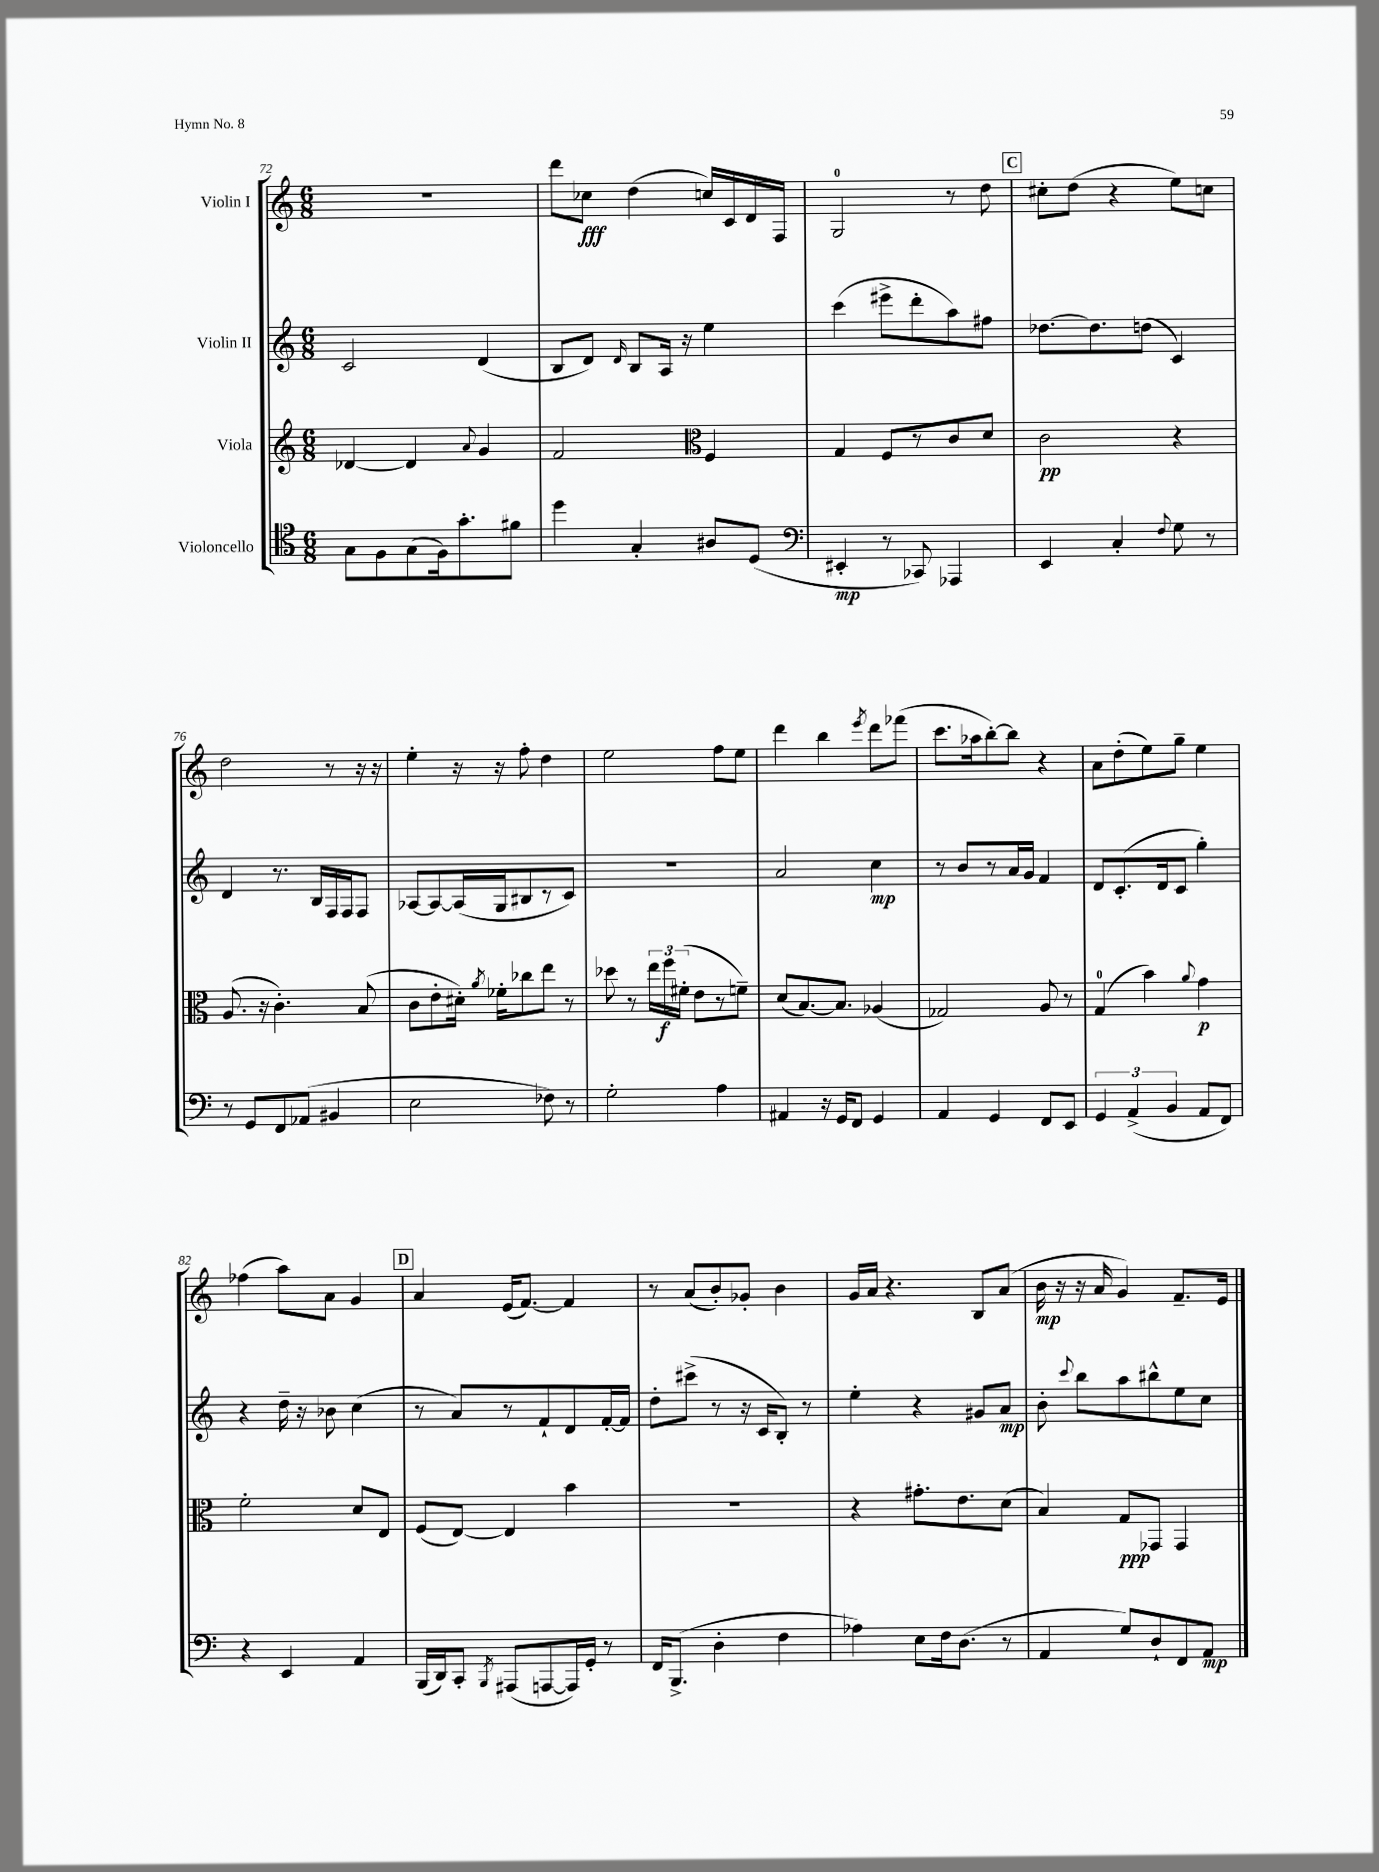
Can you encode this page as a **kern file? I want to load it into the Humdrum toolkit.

**kern	**dynam	**kern	**dynam	**kern	**dynam	**kern	**dynam
*part4	*part4	*part3	*part3	*part2	*part2	*part1	*part1
*staff4	*staff4	*staff3	*staff3	*staff2	*staff2	*staff1	*staff1
*I"Violoncello	*	*I"Viola	*	*I"Violin II	*	*I"Violin I	*
*clefC4	*	*clefG2	*	*clefG2	*	*clefG2	*
*k[]	*	*k[]	*	*k[]	*	*k[]	*
*M6/8	*	*M6/8	*	*M6/8	*	*M6/8	*
=72	=72	=72	=72	=72	=72	=72	=72
8G\L	.	[4d-X/	.	2c/	.	2.r	.
8F\	.	.	.	.	.	.	.
(8G\	.	4d-/]	.	.	.	.	.
16F\k)	.	.	.	.	.	.	.
8.g'\	.	.	.	.	.	.	.
.	.	8qqa/	.	.	.	.	.
.	.	4g/	.	(4d/	.	.	.
8f#X\J	.	.	.	.	.	.	.
=73	=73	=73	=73	=73	=73	=73	=73
4dd\	.	2f/	.	8B/L	.	8ddd\L	.
.	.	.	.	8d/J)	.	8cc-X\J	fff
.	.	.	.	16qqd/	.	.	.
4G'/	.	.	.	8B/L	.	(4dd\	.
.	.	.	.	16A/Jk	.	.	.
.	.	.	.	16r	.	.	.
*	*	*clefC3	*	*	*	*	*
8A#X/L	.	4F/	.	4ee\	.	16ccn/LL)	.
.	.	.	.	.	.	16c/	.
(8D/J	.	.	.	.	.	16d/	.
.	.	.	.	.	.	16F/JJ	.
=74	=74	=74	=74	=74	=74	=74	=74
*clefF4	*	*	*	*	*	*	*
4EE#X'/	mp	4G/	.	(4ccc\	.	2G/	.
8r	.	8F/L	.	8eee#X^\L	.	.	.
8CC-X/)	.	8r	.	8ddd'\	.	.	.
4AAA-X/	.	8c/	.	8aa\)	.	8r	.
.	.	8d/J	.	8ff#X\J	.	8dd\	.
!!LO:REH:place=s1:t=C
=75	=75	=75	=75	=75	=75	=75	=75
4EE/	.	2c\	pp	[8.dd-X\L	.	8cc#X'\L	.
.	.	.	.	.	.	(8dd\J	.
.	.	.	.	8.dd-\]	.	.	.
4C'/	.	.	.	.	.	4r	.
.	.	.	.	(8ddn\J	.	.	.
8qqF/	.	.	.	.	.	.	.
8G\	.	4r	.	4c/)	.	8ee\L)	.
8r	.	.	.	.	.	8ccn\J	.
!!LO:LB:g=z
=76	=76	=76	=76	=76	=76	=76	=76
8r	.	(8.A/	.	4d/	.	2dd\	.
8GG/L	.	.	.	.	.	.	.
.	.	16r	.	.	.	.	.
8FF/	.	4.c'\)	.	8.r	.	.	.
(8AA-X/J	.	.	.	.	.	.	.
.	.	.	.	16B/LL	.	.	.
4BB#X/	.	.	.	16F/	.	8r	.
.	.	.	.	16F/J	.	.	.
.	.	(8B/	.	8F/J	.	16r	.
.	.	.	.	.	.	16r	.
=77	=77	=77	=77	=77	=77	=77	=77
2E\	.	8c\L	.	[8A-X/L	.	4ee'\	.
.	.	8e'\	.	8A-/_	.	.	.
.	.	16d#X'\Jk)	.	(16A-/L]	.	16r	.
.	.	8qa/	.	.	.	.	.
.	.	16f-X'\KL	.	16G/J	.	16r	.
.	.	8cc-X\	.	8B#X/	.	8ff'\	.
8F-X\)	.	8ee\J	.	8r	.	4dd\	.
8r	.	8r	.	8c/J)	.	.	.
=78	=78	=78	=78	=78	=78	=78	=78
2G'\	.	8dd-X\	.	2.r	.	2ee\	.
.	.	8r	.	.	.	.	.
.	.	24ee\LL	.	.	.	.	.
.	.	24ff\	f	.	.	.	.
.	.	(24f#X'\JJ	.	.	.	.	.
.	.	8e\L	.	.	.	.	.
4A\	.	8r	.	.	.	8ff\L	.
.	.	8fn~\J)	.	.	.	8ee\J	.
=79	=79	=79	=79	=79	=79	=79	=79
4AA#X/	.	(8d/L	.	2a/	.	4ddd\	.
.	.	[8.B/)	.	.	.	.	.
16r	.	.	.	.	.	4bb\	.
16GG/KL	.	8.B/J]	.	.	.	.	.
8FF/J	.	.	.	.	.	.	.
.	.	.	.	.	.	8qeee/	.
4GG/	.	(4A-X/	.	4cc\	mp	8ddd\L	.
.	.	.	.	.	.	(8fff-X\J	.
=80	=80	=80	=80	=80	=80	=80	=80
4AA/	.	2G-X/)	.	8r	.	8.ccc\L	.
.	.	.	.	8b/L	.	.	.
.	.	.	.	.	.	16aa-X\k	.
4GG/	.	.	.	8r	.	[8bb'\)	.
.	.	.	.	16a/L	.	8bb\J]	.
.	.	.	.	16g/JJ	.	.	.
8FF/L	.	8A/	.	4f/	.	4r	.
8EE/J	.	8r	.	.	.	.	.
=81	=81	=81	=81	=81	=81	=81	=81
6GG/	.	(4G/	.	8d/L	.	8a\L	.
.	.	.	.	(8.c'/	.	(8dd'\	.
(6AA^/	.	.	.	.	.	.	.
.	.	4b\)	.	.	.	8ee\)	.
.	.	.	.	16d/k	.	.	.
6BB/	.	.	.	.	.	.	.
.	.	.	.	8c/J	.	8gg~\J	.
.	.	8qqa/	.	.	.	.	.
8AA/L	.	4g\	p	4gg'\)	.	4ee\	.
8FF/J)	.	.	.	.	.	.	.
!!LO:LB:g=z
=82	=82	=82	=82	=82	=82	=82	=82
4r	.	2f'\	.	4r	.	(4ff-X\	.
4EE/	.	.	.	16dd~\	.	8aa\L)	.
.	.	.	.	16r	.	.	.
.	.	.	.	8b-X\	.	8a\J	.
4AA/	.	8d/L	.	(4cc\	.	4g/	.
.	.	8E/J	.	.	.	.	.
!!LO:REH:place=s1:t=D
=83	=83	=83	=83	=83	=83	=83	=83
(16BBB/LL	.	(8F/L	.	8r	.	4a/	.
16DD/J)	.	.	.	.	.	.	.
8CC'/J	.	[8E/J)	.	8a/L)	.	.	.
8qBBB/	.	.	.	.	.	.	.
(8AAA#X/L	.	4E/]	.	8r	.	(16e/KL	.
.	.	.	.	.	.	[8.f/J)	.
[8AAAn/	.	.	.	8f`/	.	.	.
16AAA/L])	.	4b\	.	8d/	.	4f/]	.
16GG'/JJ	.	.	.	.	.	.	.
8r	.	.	.	[16f'/L	.	.	.
.	.	.	.	16f/JJ]	.	.	.
=84	=84	=84	=84	=84	=84	=84	=84
16FF/KL	.	2.r	.	8dd'\L	.	8r	.
(8.BBB^/J	.	.	.	.	.	.	.
.	.	.	.	(8ccc#X^\J	.	(8a/L	.
4D'\	.	.	.	8r	.	8b'/)	.
.	.	.	.	16r	.	8g-X'/J	.
.	.	.	.	16c/KL	.	.	.
4F\	.	.	.	8B'/J)	.	4b\	.
.	.	.	.	8r	.	.	.
=85	=85	=85	=85	=85	=85	=85	=85
4A-X\)	.	4r	.	4ee'\	.	16g/LL	.
.	.	.	.	.	.	16a/JJ	.
.	.	.	.	.	.	4.r	.
8E\L	.	8.g#X'\L	.	4r	.	.	.
16F\k	.	.	.	.	.	.	.
(8.D\J	.	8.e\	.	.	.	.	.
.	.	.	.	8g#X/L	.	8B/L	.
8r	.	(8d\J	.	8a/J	mp	(8a/J	.
=86	=86	=86	=86	=86	=86	=86	=86
4AA/	.	4B/)	.	8b'\	.	16b\	mp
.	.	.	.	.	.	16r	.
.	.	.	.	8qqccc/	.	.	.
.	.	.	.	8bb\L	.	16r	.
.	.	.	.	.	.	16a/	.
8G/L)	.	8G/L	ppp	8aa\	.	4g/)	.
8D`/	.	8GG-X/J	.	8bb#X^^\	.	.	.
8FF/	.	4GG-/	.	8ee\	.	8.f~/L	.
8AA/J	mp	.	.	8cc\J	.	.	.
.	.	.	.	.	.	16e/Jk	.
==	==	==	==	==	==	==	==
*-	*-	*-	*-	*-	*-	*-	*-
